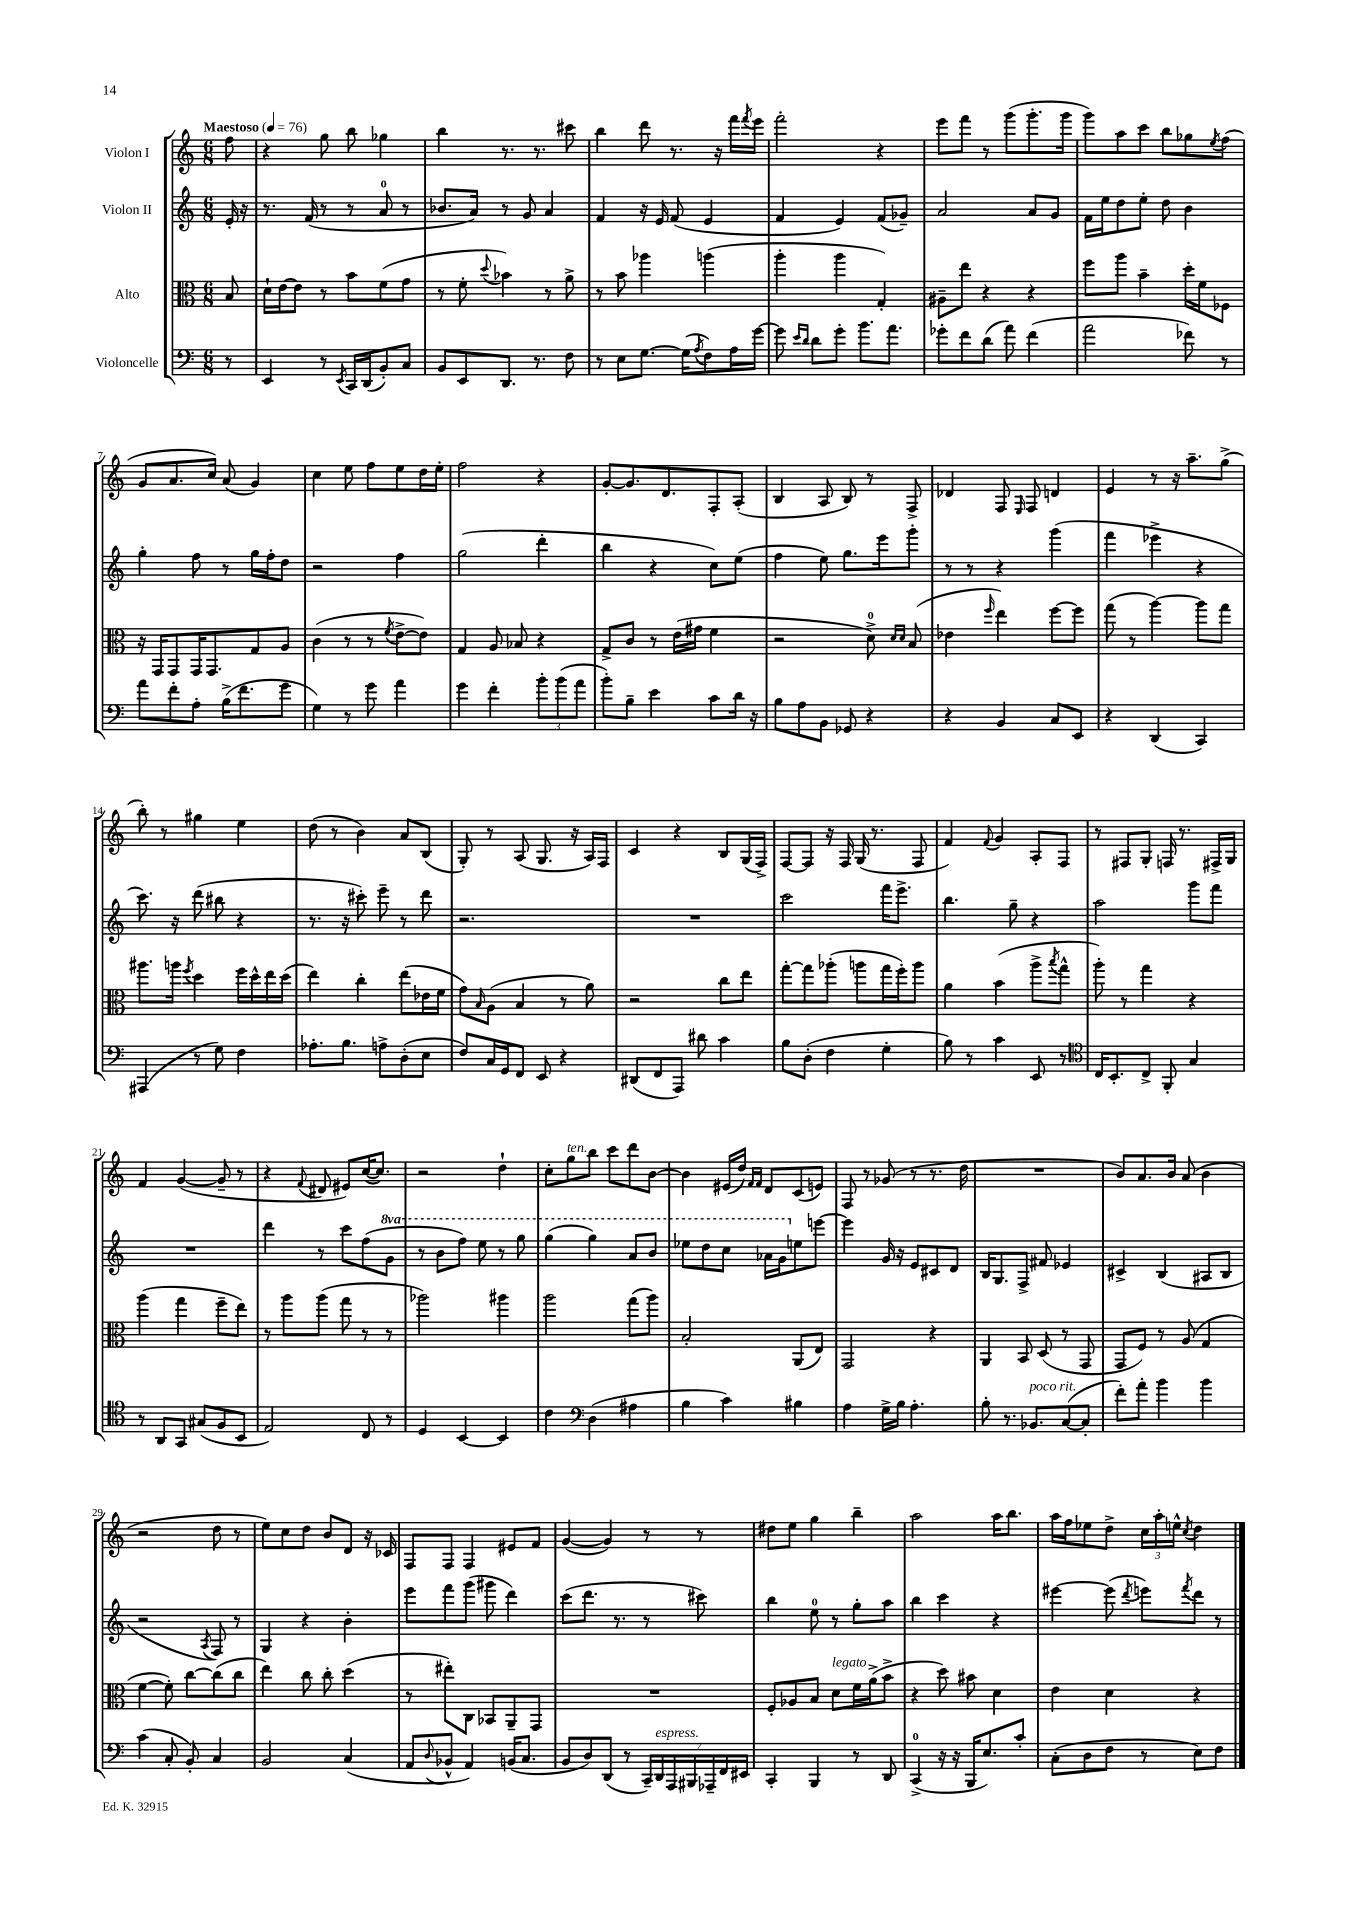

**kern	**kern	**kern	**kern
*staff4	*staff3	*staff2	*staff1
*clefF4	*clefC3	*clefG2	*clefG2
*k[]	*k[]	*k[]	*k[]
*M6/8	*M6/8	*M6/8	*M6/8
*MM76	*MM76	*MM76	*MM76
8r	8B/	16e'/	8ff\
.	.	16r	.
=	=	=	=
4EE/	16d`\LL	8.r	4r
.	[16e\J	.	.
.	8e\]J	.	.
.	.	(16f/	.
8r	8r	8r	8gg\
8qEE/	.	.	.
16CC/LL	8b\L	8r	8bb\
(16DD/J	.	.	.
8BB'/)	(8f\	8a/	4gg-\
8C/J	8g\J	8r	.
=	=	=	=
8BB/L	8r	8.b-/L	4bb\
8EE/	8f'\	.	.
.	.	16a/Jk)	.
.	8qqdd/	.	.
8.DD/J	4b-\)	8r	8.r
.	.	8g/	.
8.r	.	.	8.r
.	8r	4a/	.
8F\	8a^\	.	8ccc#\
=	=	=	=
8r	8r	4f/	4bb\
8E\L	8b\	.	.
[8.G\J	4aa-\	16r	8ddd\
.	.	16e/	.
.	.	(8f/	8.r
(16G\]LK	.	.	.
8qA/	.	.	.
8F\)	(4aa\	4e/	.
.	.	.	16r
16A\L	.	.	16fff\LL
.	.	.	8qfff/
[16g\JJ	.	.	16eee\JJ
=	=	=	=
8g\]	4aa'\	4f/	2fff'\
16qqe/LL	.	.	.
16qqd/JJ	.	.	.
8d\L	.	.	.
8g'\J	4aa\	4e/)	.
8.b\L	.	.	.
.	4G'/)	(8f/L	4r
8.a\J	.	.	.
.	.	8g-~/J)	.
=	=	=	=
8g-'\L	8A#~\L	2a/	8eee\L
8f\	8ee\J	.	8fff\J
(8d\J	4r	.	8r
8a\)	.	.	(8ggg\L
(4f\	4r	8a/L	8.ggg'\
.	.	8g/J	.
.	.	.	16ggg\Jk
=	=	=	=
2a\	8ff\L	16f\LL	8ggg\L)
.	.	16ee\J	.
.	8aa\J	8dd\	8aa\
.	4b~\	8ee'\J	8ccc\J
.	.	8dd\	8bb\L
8f-\)	16dd'\LL	4b\	8gg-\
.	16f\J	.	.
.	.	.	8qee/
8r	8F-\J	.	(8ff\J
=	=	=	=
8a\L	16r	4gg'\	8g/L
.	16GG/LK	.	.
8f'\	8GG/	.	8.a/
8A'\J	16GG/K	8ff\	.
.	8.GG/	.	16cc/Jk)
(16B^\LK	.	8r	(8a/
8.f\	.	.	.
.	8G/	16gg\LL	4g/)
.	.	16ff'\J	.
8g\J	8A/J	8dd\J	.
=	=	=	=
4G\)	(4c\	2r	4cc\
8r	8r	.	8ee\
8g\	8r	.	8ff\L
.	8qf/	.	.
4a\	[8e^\L	4ff\	8ee\
.	8e\]J)	.	16dd\L
.	.	.	16ee'\JJ
=	=	=	=
4g\	4G/	(2gg\	2ff\
4f'\	8A/	.	.
.	8B-/	.	.
12b'\L	4r	4ddd'\	4r
(12b\	.	.	.
12a\J	.	.	.
=	=	=	=
8b'\L)	8G^/L	4bb\	[8g'/L
8B~\J	8c/J	.	8.g/]
4e\	8r	4r	.
.	.	.	8.d/
.	(16e\LL	.	.
.	16g#\JJ	.	.
8c\L	4f\	8cc\L)	8F'/
16d\Jk	.	(8ee\J	(8A'/J
16r	.	.	.
=	=	=	=
8B\L	2r	4ff\	4B/
8A\	.	.	.
8BB\J	.	8ee\)	8A/
8GG-/	.	8.gg\L	8B/)
4r	8d^\)	.	8r
.	.	16eee\k	.
.	16qqd/LL	.	.
.	16qqd/JJ	.	.
.	(8B/	8ggg'\J	8F^/
=	=	=	=
4r	4e-\	8r	4d-/
.	.	8r	.
.	16qqff/	.	.
4BB/	4ee\)	4r	8F/
.	.	.	16qqE/
.	.	.	8F/
8C/L	[8ff\L	(4ggg\	4d/
8EE/J	8ff\]J	.	.
=	=	=	=
4r	(8gg\	4fff\	4e/
.	8r	.	.
(4DD/	[4aa\)	4eee-^\	8r
.	.	.	16r
.	.	.	8.aa~\L
4CC/)	8aa\]L	4r	.
.	8gg\J	.	(8gg^\J
=	=	=	=
(4AAA#/	8.aa#\L	8.ccc\)	8bb'\)
.	.	.	8r
.	16aa\Jk	16r	.
.	8qff/	.	.
8r	4dd\	(8ddd\	4gg#\
8G\)	.	8bb#\	.
4F\	16ff\LL	4r	4ee\
.	16dd^^\	.	.
.	16ee\	.	.
.	(16dd\JJ	.	.
=	=	=	=
8.A-'\L	4ee\)	8.r	(8dd\
.	.	.	8r
8.B\J	.	16r	.
.	4cc'\	8ccc#'\)	4b\)
8A^\L	.	8eee~\	.
(8D'\	(8ee\L	8r	8a/L
8E\J	16e-\L	8ddd\	(8B/J
.	16f\JJ	.	.
=	=	=	=
8F/L)	8g\L)	2.r	8G'/)
.	16qqB/	.	.
16C/L	(8A\J	.	8r
16GG/J	.	.	.
8FF/J	4B/	.	(8A/
8EE/	.	.	8.G/
4r	8r	.	.
.	.	.	16r
.	8a\)	.	16A/LL)
.	.	.	16F/JJ
=	=	=	=
(8DD#/L	2r	2.r	4c/
8FF/	.	.	.
8AAA/J)	.	.	4r
8d#\	.	.	.
4c\	8cc\L	.	8B/L
.	8ee\J	.	(16G/L
.	.	.	16F^/JJ)
=	=	=	=
8B\L	[8gg'\L	2ccc\	[8F/L
(8D'\J	8gg\]	.	8F/]J
4F\	(8aa-'\J	.	16r
.	.	.	16F/
.	8aa\L	.	(16G/
.	.	.	8.r
4G'\	16gg\L	16fff\LK	.
.	16ff'\J)	8.eee^\J	.
.	8aa\J	.	8F/
=	=	=	=
8B\)	4a\	4.bb\	4f/)
8r	.	.	.
.	.	.	8qqf/
4c\	(4b\	.	4g/
.	.	8gg~\	.
8EE/	8aa^\L	4r	8A'/L
.	8qbb/	.	.
8r	8gg^^\J	.	8F/J
=	=	=	=
*clefC4	*	*	*
16C/LK	8aa'\)	2aa\	8r
8.BB'/	.	.	.
.	8r	.	8F#/L
8C^/J	4gg\	.	8G'/J
8FF'/	.	.	16F/
.	.	.	8.r
4G/	4r	8ggg\L	.
.	.	8fff\J	16F#^/LL
.	.	.	16G/JJ
=	=	=	=
8r	(4aa\	2.r	4f/
8AA/L	.	.	.
8GG/J	4gg\	.	([4g/
(8G#/L	.	.	.
8F/	8ff~\L	.	8g~/]
8BB/J	8ee\J)	.	8r
=	=	=	=
2E/)	8r	4ddd\	4r
.	8aa\L	.	.
.	.	.	8qqf/
.	(8aa\J	8r	8d#/
.	8gg\	8ccc\L	8e#/L)
8C/	8r	(8ff\	([16cc/K
.	.	.	8.cc/]J)
8r	8r	8gg\J	.
=	=	=	=
4D/	2aa-\)	8r	2r
.	.	8bb\L	.
[4BB/	.	8fff\J)	.
.	.	8eee\	.
4BB/]	4aa#\	8r	4dd`\
.	.	8ggg\	.
=	=	=	=
4c\	2aa\	(4ggg\	8cc'\L
.	.	.	8gg\
*clefF4	*	*	*
(4D\	.	4ggg\)	8bb\J
.	.	.	8ccc\L
4A#\	(8gg\L	8aa/L	8ddd\
.	8aa\J)	8bb/J	[8b\J
=	=	=	=
4B\	2B'/	8eee-\L	4b\]
.	.	8ddd\	.
4c\)	.	8ccc\J	(16e#/LL
.	.	.	16dd/JJ)
.	.	.	16qqf/LL
.	.	.	16qqf/JJ
.	.	16aa-\LL	8d/L
.	.	16gg\J	.
4B#\	(8AA/L	8ee\	(8c/
.	8E/J)	[8eee\J	8e/J)
=	=	=	=
4A\	2GG/	4eee\]	8F/
.	.	.	8r
16G^\LL	.	16g/	(8g-/
16B\JJ	.	16r	.
4.A'\	.	8e/L	8r
.	4r	8c#/	8.r
.	.	8d/J	.
.	.	.	16dd\
=	=	=	=
8B'\	4AA/	16B/LK	2.r
.	.	8.G/	.
8.r	.	.	.
.	8BB/	8F^/J	.
8.BB-/L	.	.	.
.	(8D/	8f#/	.
([8C/	8r	4e-/	.
8C'/]J	8GG/	.	.
=	=	=	=
8f'\L)	8GG/L	4c#^/	8b/L)
8a'\J	8F/J)	.	8.a/
4b\	8r	(4B/	.
.	.	.	16b/Jk
.	(8A/	.	(8a/
4b\	4G/	8A#/L	4b\
.	.	8B/J	.
=	=	=	=
(4c\	[4f\	2r	2r
8C'/	8f'\])	.	.
8BB'/)	[8cc\L	.	.
.	.	8qA/	.
4C/	(8cc\]	8F/)	8dd\
.	8cc\J	8r	8r
=	=	=	=
2BB/	4ee\)	4G/	8ee\L)
.	.	.	8cc\
.	8cc\	4r	8dd\J
.	8cc'\	.	8b/L
(4C/	(4dd\	4b'\	8d/J
.	.	.	16r
.	.	.	16c-/
=	=	=	=
8AA/L	8r	8eee\L	8F/L
8qqD/	.	.	.
8BB-^^/J	8ee#'\L)	8fff\	8F/J
4AA/)	8C\J	(8ggg\J	4F/
.	8BB-/L	8ggg#\	.
(16BB/LK	8AA~/	4ddd\)	8e#/L
8.C/J	.	.	.
.	8GG/J	.	8f/J
=	=	=	=
8BB/L	2.r	(8ccc\L	([4g/
8D/)	.	8.ddd\J	.
(8DD/J	.	.	4g/])
.	.	8.r	.
8r	.	.	.
28CC~/LL)	.	8r	8r
28DD/	.	.	.
28AAA/	.	.	.
28BBB#/	.	.	.
.	.	8ccc#\)	8r
28AAA-~/	.	.	.
28FF/	.	.	.
28EE#/JJ	.	.	.
=	=	=	=
4CC'/	8F'/L	4bb\	8dd#\L
.	8A-/	.	8ee\J
4BBB/	8B/J	8ee\	4gg\
.	8d\L	8r	.
8r	16f\L	8gg'\L	4bb~\
.	(16a^\J	.	.
8DD/	8b^\J	8aa\J	.
=	=	=	=
(4CC^/	4r	4bb\	2aa\
16r	8dd\)	4ccc\	.
16r	.	.	.
16BBB/LK	8b#\	.	.
8.E/)	.	.	.
.	4d\	4r	16aa\LK
.	.	.	8.bb\J
8c'/J	.	.	.
=	=	=	=
(8C'\L	4e\	[4eee#\	16aa\LL
.	.	.	16ff\J
8D\	.	.	8ee-\
8F\J	4d\	(8eee#\]	8dd^\J
.	.	8qddd/	.
8r	.	8eee\L)	24cc\LL
.	.	.	24aa'\
.	.	.	24ee^^\JJ
.	.	8qfff/	8qcc/
8E\L)	4r	8ddd\J	4dd\
8F\J	.	8r	.
==	==	==	==
*-	*-	*-	*-
